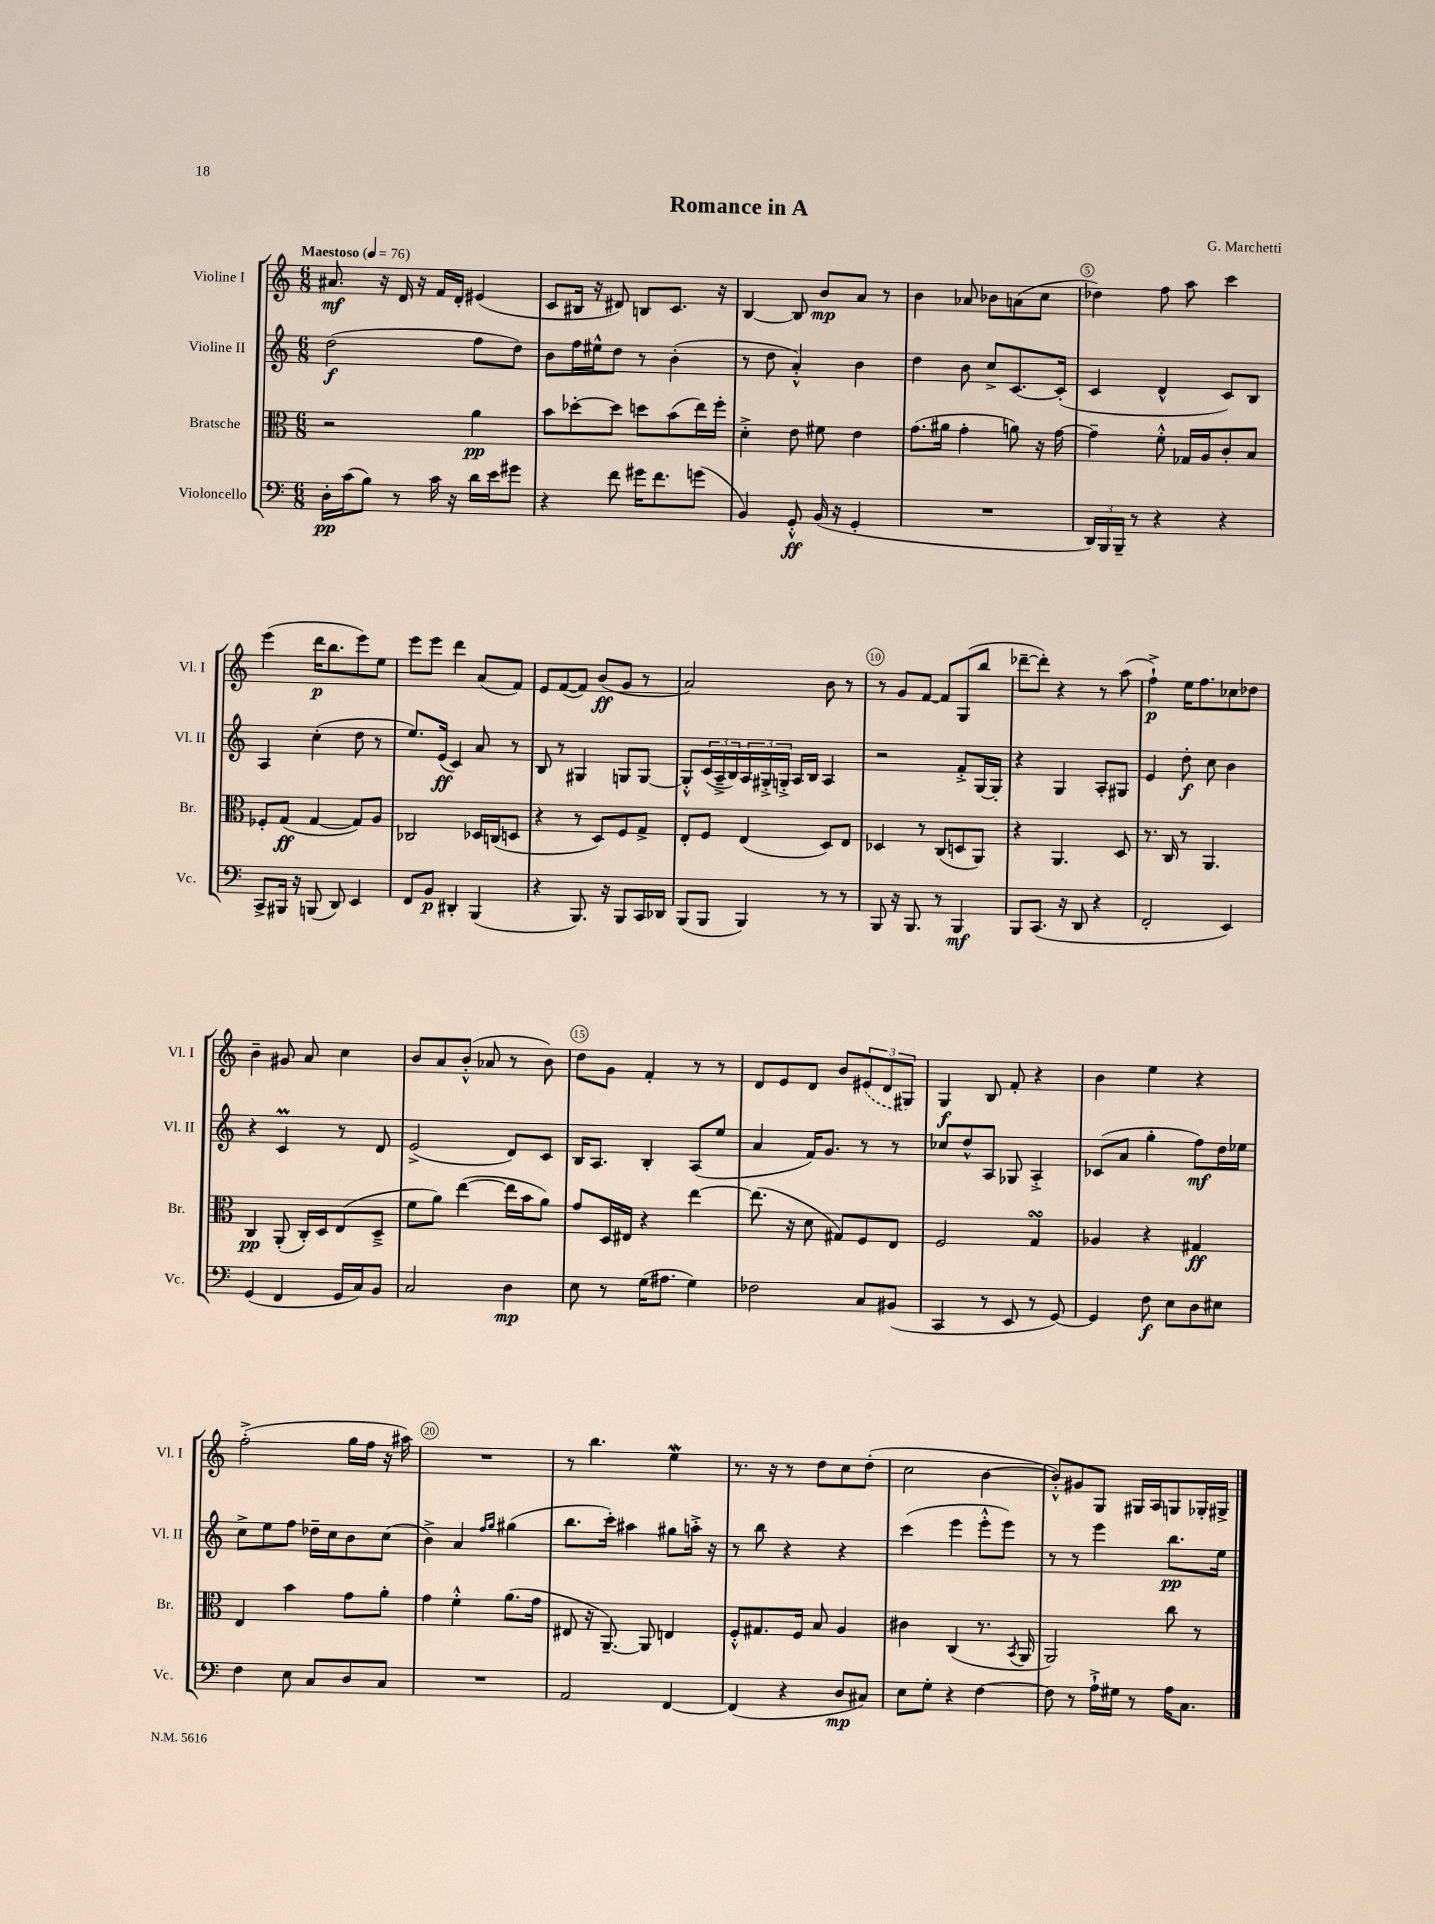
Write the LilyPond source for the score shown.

\header { title = "Romance in A" composer = "G. Marchetti" }
<<
\new StaffGroup <<
\new Staff = "s0" \with { instrumentName = "Violine I" shortInstrumentName = "Vl. I" } {
    \clef treble \key c \major \numericTimeSignature \time 6/8 \tempo "Maestoso" 4 = 76
    ais'8.\mf r16 d'16 r16 f'16 d'16-. eis'4( |
    c'8 bis16 r16 dis'8) b8 c'8. r16 |
    b4~ b8 b'8\mp a'8 r8 |
    b'4 aes'8 bes'8 a'8( c''8 |
    des''4) f''8 a''8 c'''4 |
    e'''4( d'''16\p b''8. e'''8) e''8 |
    e'''8 e'''8 d'''4 a'8( f'8) |
    e'8 f'8~( f'8) b'8\ff( g'8 r8 |
    a'2) b'8 r8 |
    r8 g'8 f'8~ f'8 g8( b''8 |
    des'''8~-- des'''8-.) r4 r8 a''8( |
    f''4-!->\p) e''16 f''8. ces''8 des''8 |
    b'4-- gis'8 a'8 c''4 |
    b'8 a'8 b'8-.-^( aes'8 r8 b'8) |
    d''8 g'8 f'4-. r8 r8 |
    d'8 e'8 d'8 b'8 \tuplet 3/2 { \once \slurDashed eis'8( d'8 gis8) } |
    g4\f b8 f'8-. r4 |
    b'4 e''4 r4 |
    f''2-.->( g''16 f''16 r16 ais''16) |
    R2. |
    r8 b''4. e''4\mordent |
    r8. r16 r8 d''8 c''8 d''8-.( |
    c''2 b'4~ |
    b'8-.-^) gis'8 g8 gis16 a16 g8 ges16-. gis16-> \bar "|." |
}
\new Staff = "s1" \with { instrumentName = "Violine II" shortInstrumentName = "Vl. II" } {
    \clef treble \key c \major \numericTimeSignature \time 6/8
    d''2\f( f''8 d''8) |
    b'8 f''16 eis''16-^ d''8 r8 b'4-.( |
    r8 d''8 a'4-.-^) b'4 |
    d''4 b'8 c''8-> c'8.~ c'16-.( |
    c'4 d'4-^ c'8) b8 |
    a4 c''4-.( d''8 r8 |
    e''8.) e'16\ff( c'4) a'8 r8 |
    b8 r8 gis4 g8 g8~ |
    g8-.-^ \tuplet 3/2 { c'16( a16---> b16) } \tuplet 3/2 { a16 gis16-.-> g16-.-> } a16 b16 a4 |
    r2 f'8-.-> g16~ g16-. |
    r4 g4 a8-. gis8 |
    e'4 d''8-.\f c''8 b'4 |
    r4 c'4\prall r8 d'8 |
    e'2->( d'8) c'8 |
    b16 a8. b4-. a8( e''8 |
    a'4 f'16) g'8. r8 r8 |
    ces''8 d''8-^ a8 ges8 a4-.-> |
    ces'8( a'8 g''4-. f''8\mf) d''16 ees''16 |
    c''8-> e''8 f''8 des''16-- c''16 b'8 c''8( |
    b'4->) a'4 \grace { f''16 g''16 } gis''4( |
    b''8. c'''16-.) ais''4 gis''8 a''16-.-> r16 |
    r8 b''8 r4 r4 |
    c'''4( e'''4 e'''8-.-^ e'''8) |
    r8 r8 e'''4 b''8.\pp e''16 \bar "|." |
}
\new Staff = "s2" \with { instrumentName = "Bratsche" shortInstrumentName = "Br." } {
    \clef alto \key c \major \numericTimeSignature \time 6/8
    r2 a'4\pp |
    b'8 des''8~-. des''8 d''8 b'8( e''16) f''16-. |
    d'4-.-> e'8 fis'8 e'4 |
    g'8.( ais'16 g'4-. a'8) r16 g'16~ |
    g'4-- f'8-.-^ ges16 a16 c'8-. b8 |
    fes8-. g8\ff( g4~ g8) a8 |
    ces2 des16 c16( d8 |
    r4 r8 d8) f8 g8-> |
    e8-. f8 e4( d8) e8 |
    des4 r8 c8( d8 a,8) |
    r4 a,4. d8 |
    r8. c16 r8 a,4. |
    c4\pp a,8-.( c16-.) d16 e8( d8---> |
    f'8 a'8) e''4~( e''16 b'16 a'8) |
    g'8 d16 eis16 r4 e''4~ |
    e''8.( r16 d'8 gis8) f8 e8 |
    f2 g4\turn |
    aes4 r4 gis4\ff |
    e4 b'4 g'8 a'8-. |
    g'4 f'4-.-^ a'8.( g'16 |
    eis8 r16 a,8.~--) a,8 e4 |
    f8-.-^ gis8. f16 b8 a4 |
    cis'4 c4( r8. \acciaccatura { b,8 } a,16 |
    a,2) c''8 r8 \bar "|." |
}
\new Staff = "s3" \with { instrumentName = "Violoncello" shortInstrumentName = "Vc." } {
    \clef bass \key c \major \numericTimeSignature \time 6/8
    d16-.\pp c'16( b8) r8 c'16 r16 d'16 e'16 gis'8 |
    r4 f'8 gis'16 f'8. g'8( |
    b,4) g,8-.-^\ff b,16( r16 g,4-. |
    R2. |
    \tuplet 3/2 { d,16) b,,16 b,,16-- } r8 r4 r4 |
    c,8-> bis,,16 r16 b,,8( d,8) e,4 |
    f,8 b,8\p dis,4-. b,,4( |
    r4 b,,8.) r16 b,,8 c,16 des,16 |
    b,,8( b,,8 b,,4) r8 r8 |
    b,,8 r16 b,,8. r8 b,,4\mf |
    b,,8 c,8.( r16 d,8 r4 |
    f,2-. e,4) |
    g,4( f,4 g,16 c16) b,8 |
    c2 d4\mp |
    e8 r8 g16( ais8. g4) |
    fes2 c8 bis,8( |
    c,4 r8 e,8 r8 g,8~) |
    g,4 f8\f e8 d8 eis8 |
    f4 e8 c8 d8 c8 |
    R2. |
    a,2 f,4~ |
    f,4( r4 d8\mp cis8) |
    e8 g8-. r4 f4~ |
    f8 r8 a16-!-> gis16 r8 a16 c8. \bar "|." |
}
>>
>>
\layout { \context { \Score \override BarNumber.break-visibility = ##(#f #t #t) barNumberVisibility = #(every-nth-bar-number-visible 5) \override BarNumber.stencil = #(make-stencil-circler 0.1 0.3 ly:text-interface::print) } }
